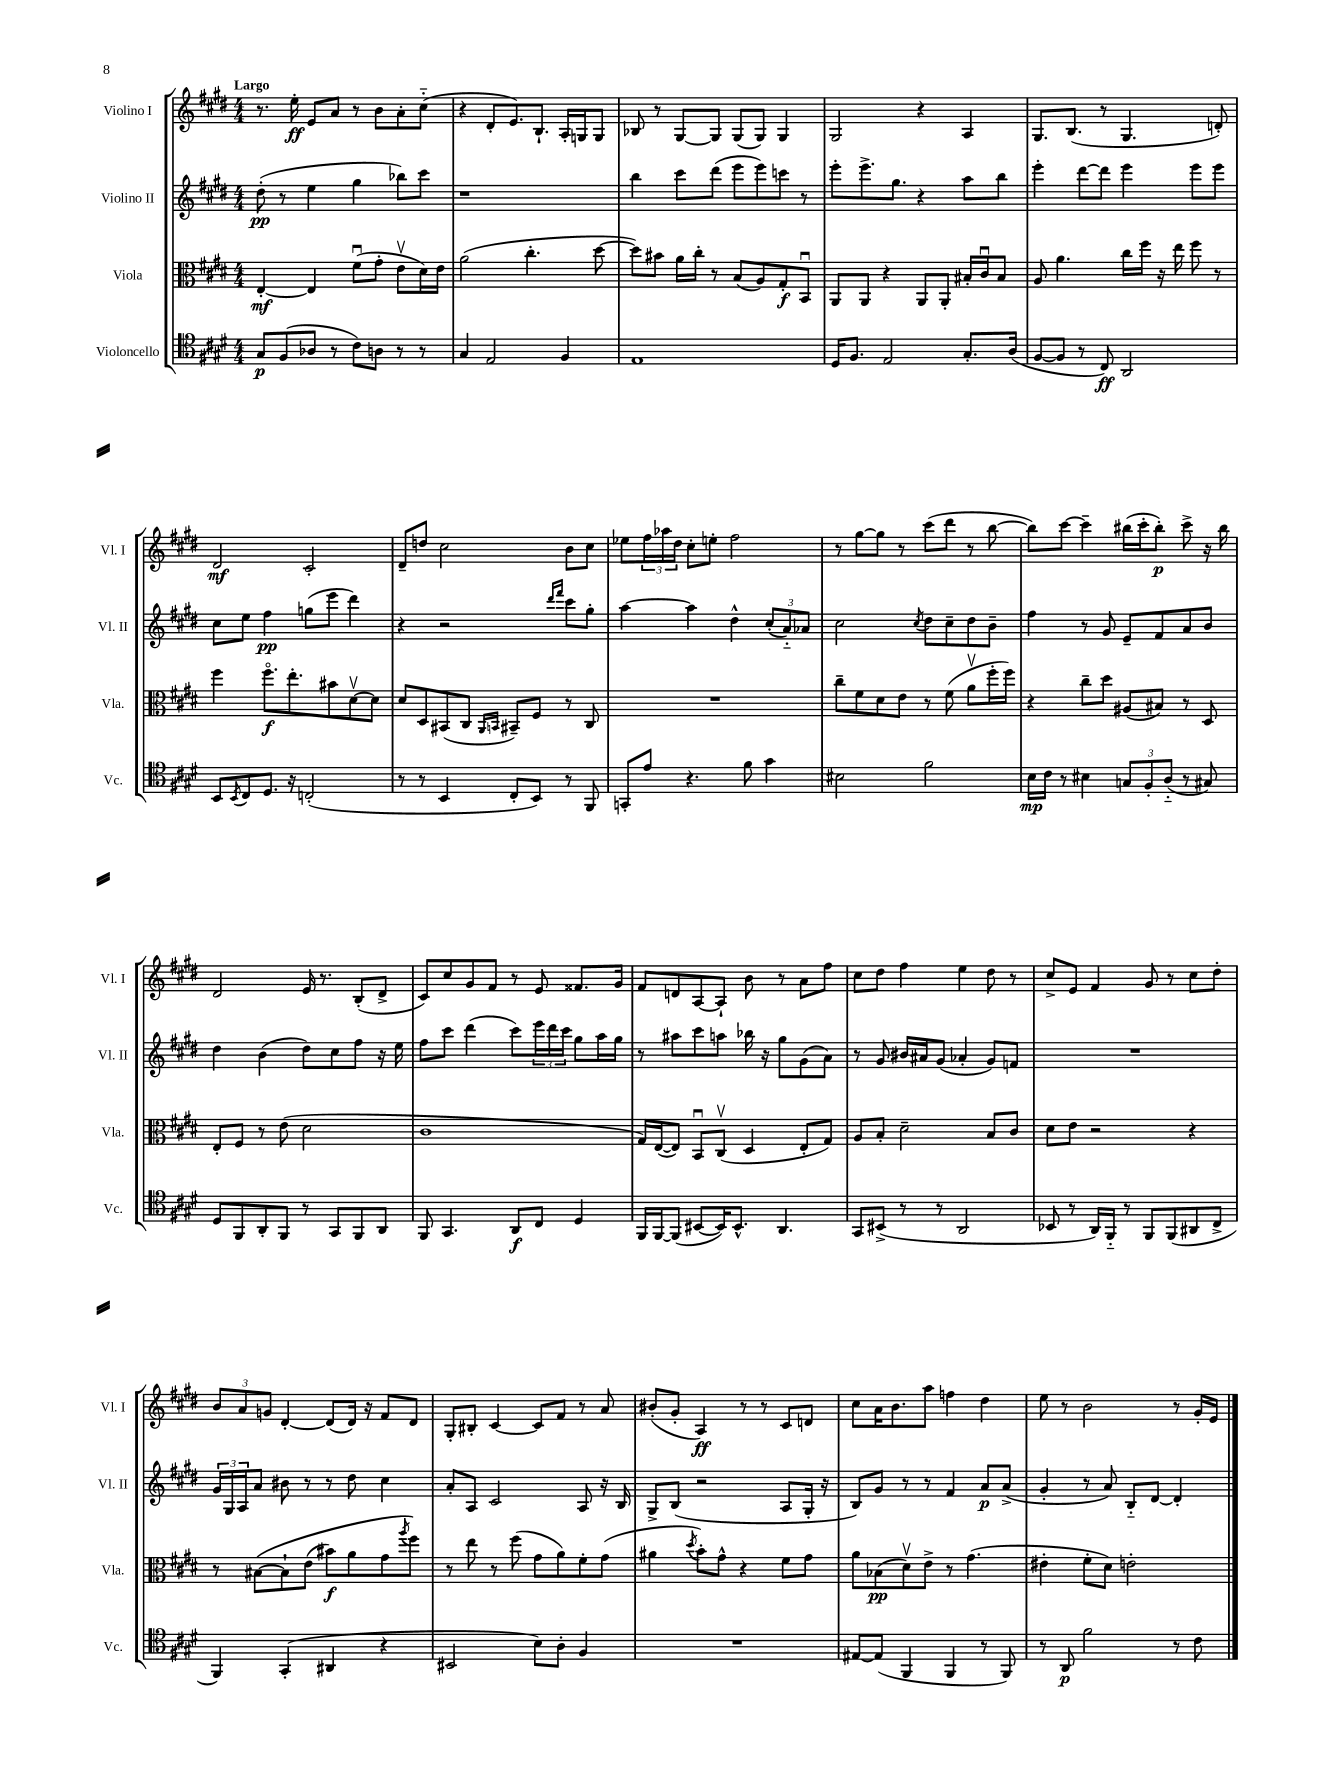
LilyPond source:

<<
\new StaffGroup <<
\new Staff = "s0" \with { instrumentName = "Violino I" shortInstrumentName = "Vl. I" } {
    \clef treble \key e \major \numericTimeSignature \time 4/4 \tempo "Largo"
    r8. e''16-.\ff e'8 a'8 r8 b'8 a'8-. cis''8-_( |
    r4 dis'8-. e'8.) b8.-! a16-. g16 g8 |
    bes8 r8 gis8~ gis8 gis8( gis8) gis4 |
    gis2 r4 a4 |
    gis8. b8.( r8 gis4. d'8-.) |
    dis'2\mf cis'2-. |
    dis'8-- d''8 cis''2 b'8 cis''8 |
    ees''8 \tuplet 3/2 { fis''16 aes''16 dis''16 } cis''8-. e''8-. fis''2 |
    r8 gis''8~ gis''8 r8 cis'''8( dis'''8 r8 b''8~ |
    b''8) cis'''8~ cis'''4-- bis''16( cis'''16-. bis''8-.\p) cis'''8-> r16 bis''16 |
    dis'2 e'16 r8. b8-.( dis'8-> |
    cis'8) cis''8 gis'8 fis'8 r8 e'8 fisis'8. gis'16 |
    fis'8 d'8 a8~ a8-! b'8 r8 a'8 fis''8 |
    cis''8 dis''8 fis''4 e''4 dis''8 r8 |
    cis''8-> e'8 fis'4 gis'8 r8 cis''8 dis''8-. |
    \tuplet 3/2 { b'8 a'8 g'8 } dis'4~-. dis'8( dis'16) r16 fis'8 dis'8 |
    gis8-. bis8-. cis'4~ cis'8 fis'8 r8 a'8 |
    bis'8-.( gis'8-. a4\ff) r8 r8 cis'8 d'8 |
    cis''8 a'16 b'8. a''8 f''4 dis''4 |
    e''8 r8 b'2 r8 gis'16-. e'16 \bar "|." |
}
\new Staff = "s1" \with { instrumentName = "Violino II" shortInstrumentName = "Vl. II" } {
    \clef treble \key e \major \numericTimeSignature \time 4/4
    dis''8-.\pp( r8 e''4 gis''4 bes''8) cis'''8 |
    r1 |
    b''4 cis'''8 dis'''8( e'''8 e'''8) c'''8 r8 |
    e'''8-. e'''8.-> gis''8. r4 a''8 b''8 |
    e'''4-. dis'''8~ dis'''8 e'''4 e'''8 e'''8 |
    cis''8 e''8 fis''4\pp g''8( e'''8 dis'''4) |
    r4 r2 \grace { dis'''16 fis'''16 } cis'''8 gis''8-. |
    a''4~ a''4 dis''4-^ \tuplet 3/2 { cis''8-.( a'8-_) aes'8 } |
    cis''2 \acciaccatura { cis''8 } dis''8 cis''8-- dis''8 b'8-- |
    fis''4 r8 gis'8 e'8-- fis'8 a'8 b'8 |
    dis''4 b'4( dis''8) cis''8 fis''8 r16 e''16 |
    fis''8 cis'''8 dis'''4( cis'''8) \tuplet 3/2 { e'''16 dis'''16 cis'''16 } gis''8 a''16 gis''16 |
    r8 ais''8 cis'''8 a''8 bes''16 r16 gis''8 gis'8( a'8) |
    r8 gis'8 bis'16 ais'16 gis'8( aes'4-. gis'8) f'8 |
    R1 |
    \tuplet 3/2 { gis'16 gis16 a16 } a'8 bis'8 r8 r8 dis''8 cis''4 |
    a'8-. a8 cis'2 a8 r16 b16 |
    gis8-> b8( r2 a8 gis16-. r16 |
    b8) gis'8 r8 r8 fis'4 a'8\p a'8->( |
    gis'4-. r8 a'8) b8-_ dis'8~ dis'4-. \bar "|." |
}
\new Staff = "s2" \with { instrumentName = "Viola" shortInstrumentName = "Vla." } {
    \clef alto \key e \major \numericTimeSignature \time 4/4
    e4~-.\mf e4 fis'8\downbow( gis'8-. e'8\upbow dis'16) e'16 |
    a'2( cis''4.-. dis''8~ |
    dis''8) bis'8 a'16 cis''16-. r8 b8( a8) gis8-.\f b,8\downbow |
    a,8 a,8 r4 a,8 a,8-. bis16-. cis'16\downbow bis8 |
    a8 a'4. cis''16 fis''16 r16 e''16 fis''8 r8 |
    fis''4 fis''8.\flageolet\f e''8.-. bis'8 dis'8~\upbow dis'8 |
    dis'8 dis8 bis,8( cis8 \grace { a,16 b,16 } bis,8--) fis8 r8 cis8 |
    R1 |
    cis''8-- fis'8 dis'8 e'8 r8 fis'8( a'8\upbow fis''16-. fis''16) |
    r4 cis''8-- dis''8 ais8( bis8) r8 dis8 |
    e8-. fis8 r8 e'8( dis'2 |
    cis'1 |
    gis16) e16~( e8) b,8\downbow cis8\upbow( dis4 e8-. gis8) |
    a8 b8-. dis'2-- b8 cis'8 |
    dis'8 e'8 r2 r4 |
    r8 bis8~\( bis8-! e'8( bis'8\f) a'8 gis'8 \acciaccatura { a''8 } fis''8\) |
    r8 e''8 r8 fis''8( gis'8 a'8) fis'8-. gis'8( |
    ais'4 \acciaccatura { dis''8 } b'8-.) gis'8-^ r4 fis'8 gis'8 |
    a'8 bes8\pp( dis'8\upbow) e'8-> r8 gis'4.( |
    eis'4-. fis'8-. dis'8) e'2-. \bar "|." |
}
\new Staff = "s3" \with { instrumentName = "Violoncello" shortInstrumentName = "Vc." } {
    \clef tenor \key e \major \numericTimeSignature \time 4/4
    gis8\p fis8( aes8 r8 cis'8) a8 r8 r8 |
    gis4 e2 fis4 |
    e1 |
    dis16 fis8. e2 gis8.-. a16( |
    fis8~ fis8 r8 cis8\ff) a,2 |
    b,8 \acciaccatura { b,8 } cis8 dis8. r16 c2-.( |
    r8 r8 b,4 cis8-. b,8) r8 fis,8 |
    g,8-. e'8 r4. fis'8 gis'4 |
    bis2 fis'2 |
    b16\mp cis'16 r8 bis4 \tuplet 3/2 { g8 fis8-. a8-_( } r8 gis8) |
    dis8 fis,8 a,8-. fis,8 r8 gis,8 fis,8 a,8 |
    fis,8 gis,4. a,8\f cis8 dis4 |
    fis,16 fis,16~ fis,8( bis,8~ bis,16) bis,8.-^ a,4. |
    gis,8 bis,8->( r8 r8 a,2 |
    bes,8 r8 a,16) fis,16-_ r8 fis,8 fis,8( ais,8 cis8-> |
    fis,4) gis,4-.( ais,4 r4 |
    bis,2 b8) a8-. fis4 |
    R1 |
    eis8~ eis8( fis,4 fis,4 r8 fis,8) |
    r8 a,8\p fis'2 r8 cis'8 \bar "|." |
}
>>
>>
\layout { \context { \Score \remove "Bar_number_engraver" } }
